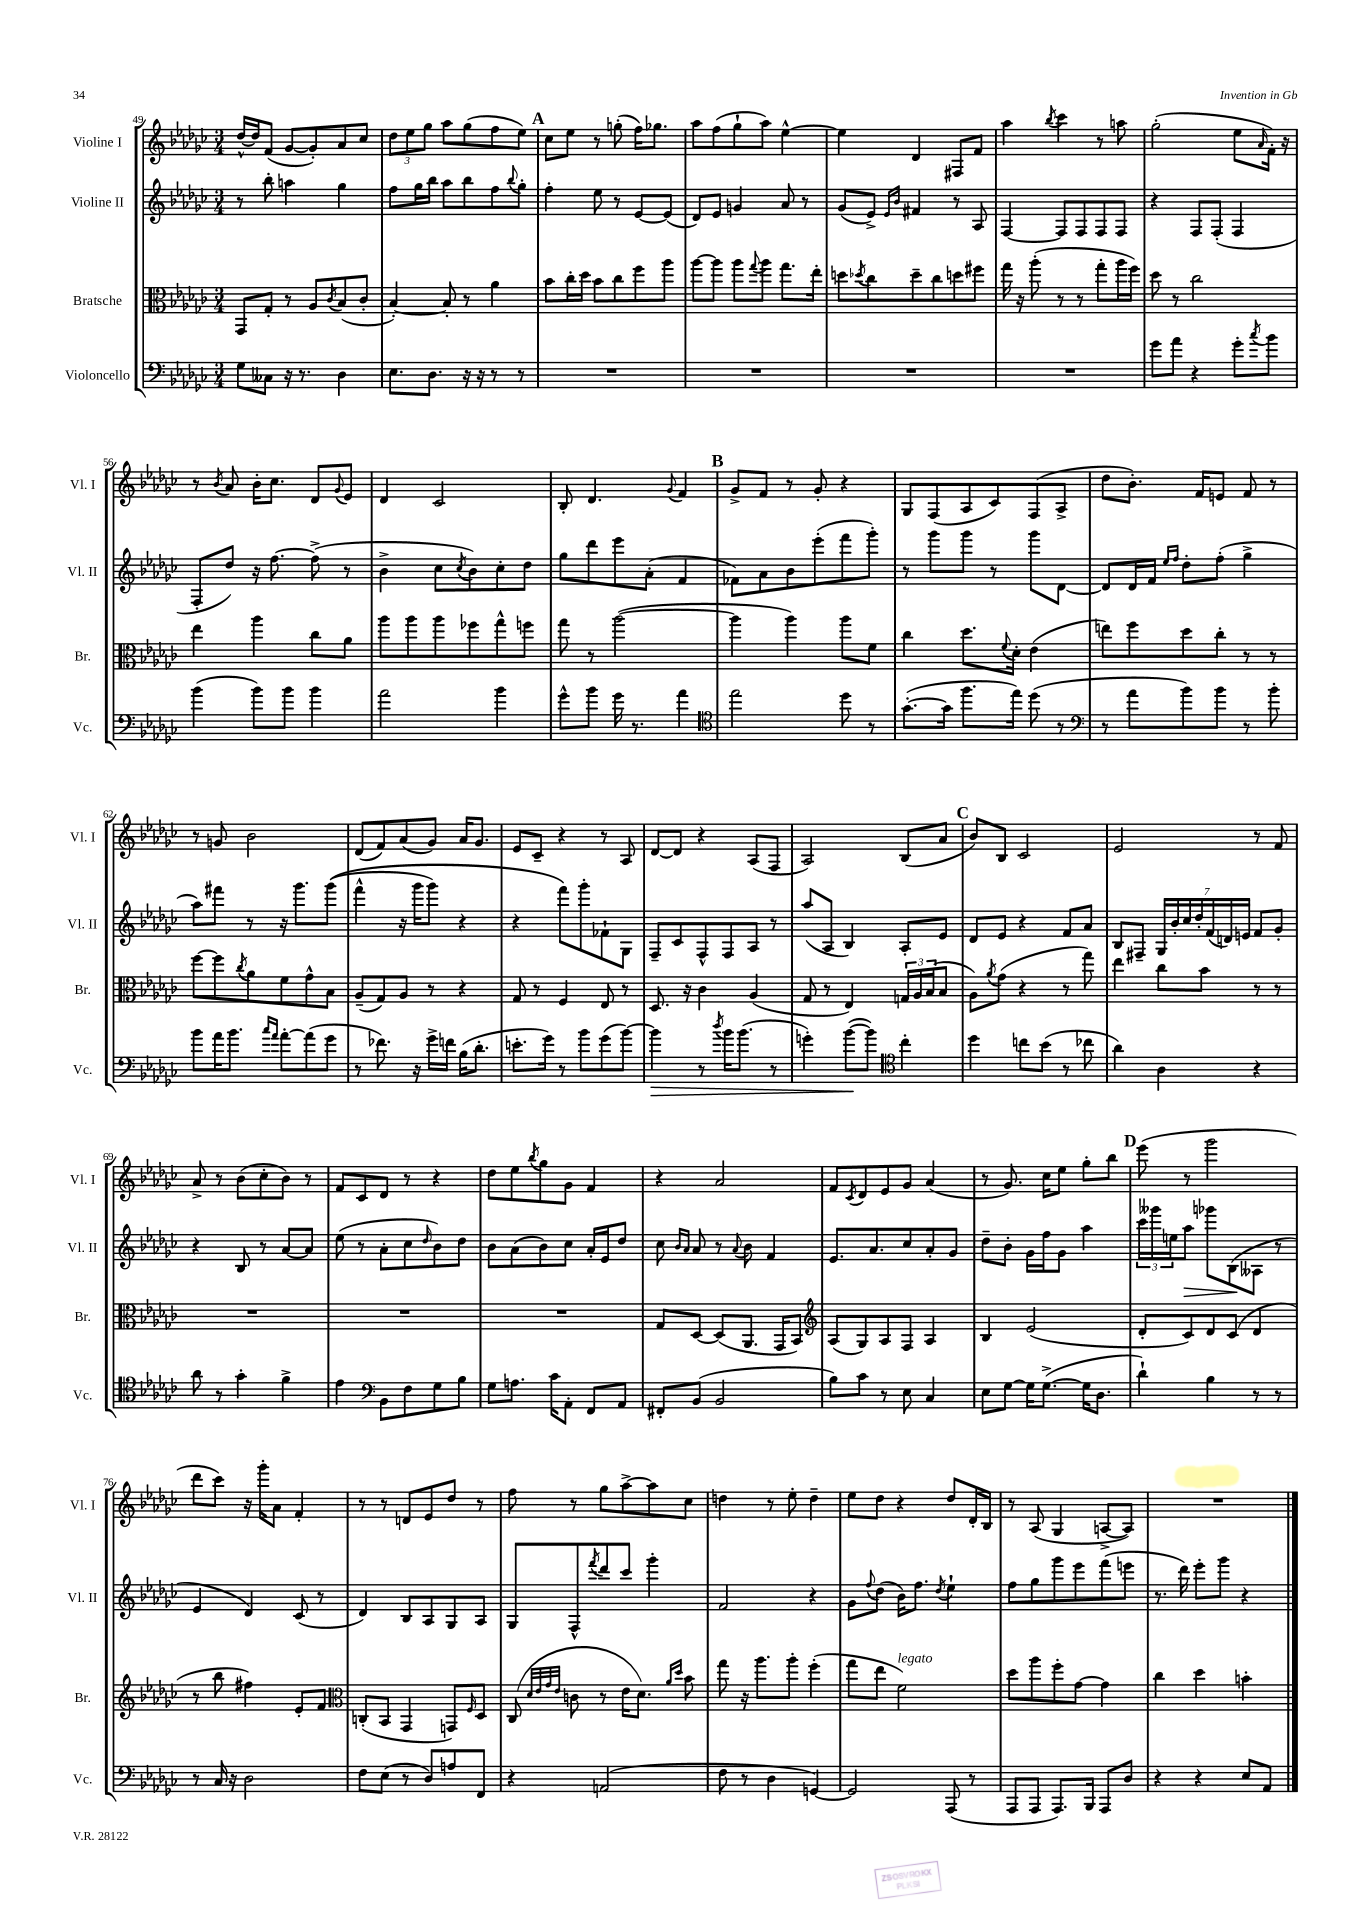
<<
\new StaffGroup <<
\new Staff = "s0" \with { instrumentName = "Violine I" shortInstrumentName = "Vl. I" } {
    \clef treble \key ges \major \numericTimeSignature \time 3/4
    des''16~-^ des''16 f'8( ges'8~ ges'8-.) aes'8 ces''8 |
    \tuplet 3/2 { des''8 ees''8 ges''8 } aes''8 ges''8( f''8 ees''8) |
    \mark \markup { \bold "A" } ces''8 ees''8 r8 g''8-.( f''16) ges''8. |
    aes''8 f''8( ges''8-! aes''8) ees''4~-^ |
    ees''4 des'4 fis8 f'8 |
    aes''4 \acciaccatura { bes''8 } ces'''4 r8 a''8 |
    ges''2-.( ees''8 \grace { aes'16 } f'16-.) r16 |
    r8 \acciaccatura { bes'8 } aes'8 bes'16-. ces''8. des'8 \appoggiatura { ges'8 } ees'8 |
    des'4 ces'2 |
    bes8-. des'4. \appoggiatura { ges'8 } f'4 |
    \mark \markup { \bold "B" } ges'8-> f'8 r8 ges'8-. r4 |
    ges8 f8( aes8 ces'8) f8( aes8-> |
    des''8 bes'8.-.) f'16 e'8 f'8 r8 |
    r8 g'8 bes'2 |
    des'8( f'8) aes'8( ges'8) aes'16 ges'8. |
    ees'8 ces'8-- r4 r8 aes8 |
    des'8~ des'8 r4 aes8( f8 |
    aes2) bes8( aes'8 |
    \mark \markup { \bold "C" } bes'8) bes8 ces'2 |
    ees'2 r8 f'8 |
    aes'8-> r8 bes'8( ces''8-. bes'8) r8 |
    f'8 ces'8 des'8 r8 r4 |
    des''8 ees''8 \acciaccatura { bes''8 } ges''8 ges'8 f'4 |
    r4 aes'2 |
    f'8 \acciaccatura { ces'8 } des'8 ees'8 ges'8 aes'4( |
    r8 ges'8.) ces''16 ees''8 ges''8-. bes''8 |
    \mark \markup { \bold "D" } ees'''8( r8 ges'''2 |
    des'''8 ces'''8) r16 ges'''16-. aes'8 f'4-. |
    r8 r8 d'8 ees'8 des''8 r8 |
    f''8 r8 ges''8 aes''8~-> aes''8 ces''8 |
    d''4 r8 ees''8-. d''4-- |
    ees''8 des''8 r4 des''8 des'16-. bes16 |
    r8 aes8( ges4 a8~-> a8) |
    R2. \bar "|." |
}
\new Staff = "s1" \with { instrumentName = "Violine II" shortInstrumentName = "Vl. II" } {
    \clef treble \key ges \major \numericTimeSignature \time 3/4
    r8 bes''8-. a''4 ges''4 |
    f''8 ges''16 bes''16 aes''8 bes''8 f''8 \appoggiatura { bes''8 } ges''8-. |
    \mark \markup { \bold "A" } f''4-. ees''8 r8 ees'8~ ees'8( |
    des'8) ees'8 g'4 aes'8 r8 |
    ges'8( ees'8->) \grace { ees'16 bes'16 } fis'4 r8 aes8 |
    f4~ f8 f8 f8 f8 |
    r4 f8 f8-.( f4 |
    f8-. des''8) r16 f''8.~ f''8->( r8 |
    bes'4-> ces''8 \acciaccatura { ces''8 } bes'8) ces''8-. des''8 |
    ges''8 des'''8 ees'''8 aes'8-.( f'4 |
    \mark \markup { \bold "B" } fes'8) aes'8 bes'8 ees'''8-.( f'''8 ges'''8-.) |
    r8 ges'''8 ges'''8 r8 ges'''8 des'8~ |
    des'8 des'16 f'16 \grace { ees''16 f''16 } des''8-. f''8-.( ges''4-> |
    aes''8) fis'''8 r8 r16 ges'''8. ges'''8(\( |
    f'''4-^ r16 ges'''16 ges'''8) r4 |
    r4 f'''8\) ges'''8-. fes'8-! ges8 |
    f8-- ces'8 f8-^ f8 aes8 r8 |
    aes''8( aes8 bes4) aes8-. ees'8 |
    \mark \markup { \bold "C" } des'8 ees'8 r4 f'8 aes'8 |
    bes8 fis8-- \tuplet 7/4 { ges16 bes'16-. ces''16 des''16-. f'16( d'16) e'16 } f'8 ges'8-. |
    r4 bes8 r8 aes'8~ aes'8 |
    ees''8( r8 aes'8-. ces''8 \grace { des''16 } bes'8) des''8 |
    bes'8 aes'8( bes'8) ces''8 aes'16-. ees'16 des''8 |
    ces''8 \grace { bes'16 aes'16 } aes'8 r8 \appoggiatura { aes'8 } bes'8 f'4 |
    ees'8. aes'8. ces''8 aes'8-. ges'8 |
    des''8-- bes'8-. ges'16 f''16 ges'8 aes''4 |
    \mark \markup { \bold "D" } \tuplet 3/2 { ces'''16 geses'''16 e''16 } aes''8\> ges'''8 bes8\!( aeses8 r8 |
    ees'4 des'4) ces'8( r8 |
    des'4) bes8 aes8 ges8 aes8 |
    ges8 f8-^ \acciaccatura { f'''8 } des'''8 ces'''8 ges'''4-. |
    f'2 r4 |
    ges'8 \appoggiatura { f''8 } des''8( bes'16) f''8. \acciaccatura { des''8 } ees''4-! |
    f''8 ges''8 ges'''8 ees'''8 f'''8( e'''8 |
    r8. des'''16) ees'''8-. ges'''8 r4 \bar "|." |
}
\new Staff = "s2" \with { instrumentName = "Bratsche" shortInstrumentName = "Br." } {
    \clef alto \key ges \major \numericTimeSignature \time 3/4
    ges,8 ges8-. r8 aes8 \acciaccatura { ces'8 } bes8( ces'8-. |
    bes4~-.) bes8-. r8 aes'4 |
    \mark \markup { \bold "A" } bes'8 ces''16-. des''16 bes'8 ces''8 f''8 aes''8 |
    aes''8~ aes''8 aes''8 \appoggiatura { ges''8 } aes''8 ges''8. ees''16-. |
    d''8 \acciaccatura { des''8 } ces''8 des''8-- ces''8 d''8 fis''8 |
    ges''16 r16 aes''8-.( r8 r8 ges''8-. aes''16 f''16) |
    des''8 r8 ces''2 |
    ees''4 aes''4 ces''8 aes'8 |
    aes''8 aes''8 aes''8 fes''8 ges''8-^ f''8 |
    ges''8 r8 aes''2~( |
    \mark \markup { \bold "B" } aes''4 aes''4) aes''8 f'8 |
    ces''4 des''8. \appoggiatura { f'8 } des'16-. ees'4( |
    e''8) f''8 des''8 ces''8-. r8 r8 |
    f''8~ f''8 \acciaccatura { ces''8 } aes'8 f'8 ges'8-^ bes8 |
    aes8--( ges8) aes8 r8 r4 |
    ges8 r8 f4 ees8 r8 |
    des8. r16 ces'4 aes4( |
    ges8 r8 ees4) \tuplet 3/2 { g16 aes16 bes16( } bes8 |
    \mark \markup { \bold "C" } aes8) \acciaccatura { aes'8 } ges'8( r4 r8 ges''8) |
    ees''4 ces''8 bes'8 r8 r8 |
    R2. |
    R2. |
    R2. |
    ges8 des8~ des8( aes,8. ges,16 bes,8) |
    \clef treble aes8( ges8) aes8 f8 aes4 |
    bes4 ees'2( |
    \mark \markup { \bold "D" } des'8-. ces'8) des'8 ces'8( des'4 |
    r8 bes''8 fis''4) ees'8-. f'8 |
    \clef alto c8-.( bes,8 ges,4 g,8) \grace { f16 } des8 |
    ces8( \grace { des'32 ees'32 ges'32 ees'32 } c'8 r8 ees'16 des'8.) \grace { aes'16 des''16 } bes'8 |
    ges''8 r16 aes''8. aes''8-. f''4-.( |
    ges''8 ees''8 f'2^\markup { \italic "legato" }) |
    des''8 aes''8 f''8-. ges'8~ ges'4 |
    ces''4 des''4 b'4-. \bar "|." |
}
\new Staff = "s3" \with { instrumentName = "Violoncello" shortInstrumentName = "Vc." } {
    \clef bass \key ges \major \numericTimeSignature \time 3/4
    ges8 ceses8 r16 r8. des4 |
    ees8. des8. r16 r16 r8 r8 |
    \mark \markup { \bold "A" } R2. |
    R2. |
    R2. |
    R2. |
    ges'8 aes'8 r4 ges'8-. \acciaccatura { ces''8 } bes'8 |
    bes'4( bes'8) bes'8 bes'4 |
    aes'2 bes'4 |
    ges'8-^ bes'8 ges'16 r8. aes'4 |
    \mark \markup { \bold "B" } \clef tenor ees''2 des''8 r8 |
    ges'8.~-.( ges'16 f''8. ees''16) des''8( r8 |
    \clef bass r8 aes'8 bes'8) bes'8 r8 bes'8-. |
    bes'8 aes'16 bes'8. \grace { ces''16 aes'16 } aes'8~-. aes'8( ges'8 |
    r8 fes'8.) r16 ges'16-> f'16 bes16( des'8.-. |
    e'8.-. ges'16) r8 bes'8 ges'8( bes'8~) |
    bes'4\> r8 \acciaccatura { des''8 } bes'16 bes'8.( r8 |
    g'4-.) bes'8~\!( bes'8) \clef tenor ces''4-. |
    \mark \markup { \bold "C" } des''4 c''8 bes'8( r8 ces''8 |
    aes'4) aes4 r4 |
    aes'8 r8 ges'4-. f'4-> |
    ees'4 \clef bass bes,8 f8 ges8 bes8 |
    ges8 a8. ces'16 aes,8-. f,8 aes,8 |
    fis,8-. bes,8( bes,2 |
    bes8) ces'8 r8 ees8 ces4 |
    ees8 ges8~ ges16 ges8.~->( ges16 des8. |
    \mark \markup { \bold "D" } des'4-!) bes4 r8 r8 |
    r8 ces16 r16 des2 |
    f8 ees8( r8 des8) a8 f,8 |
    r4 a,2( |
    f8 r8 des4 g,4~) |
    g,2 aes,,8( r8 |
    aes,,8 aes,,8 aes,,8.) bes,,16 aes,,8 des8 |
    r4 r4 ees8 aes,8 \bar "|." |
}
>>
>>
\layout { \context { \Score currentBarNumber = #49 } }
